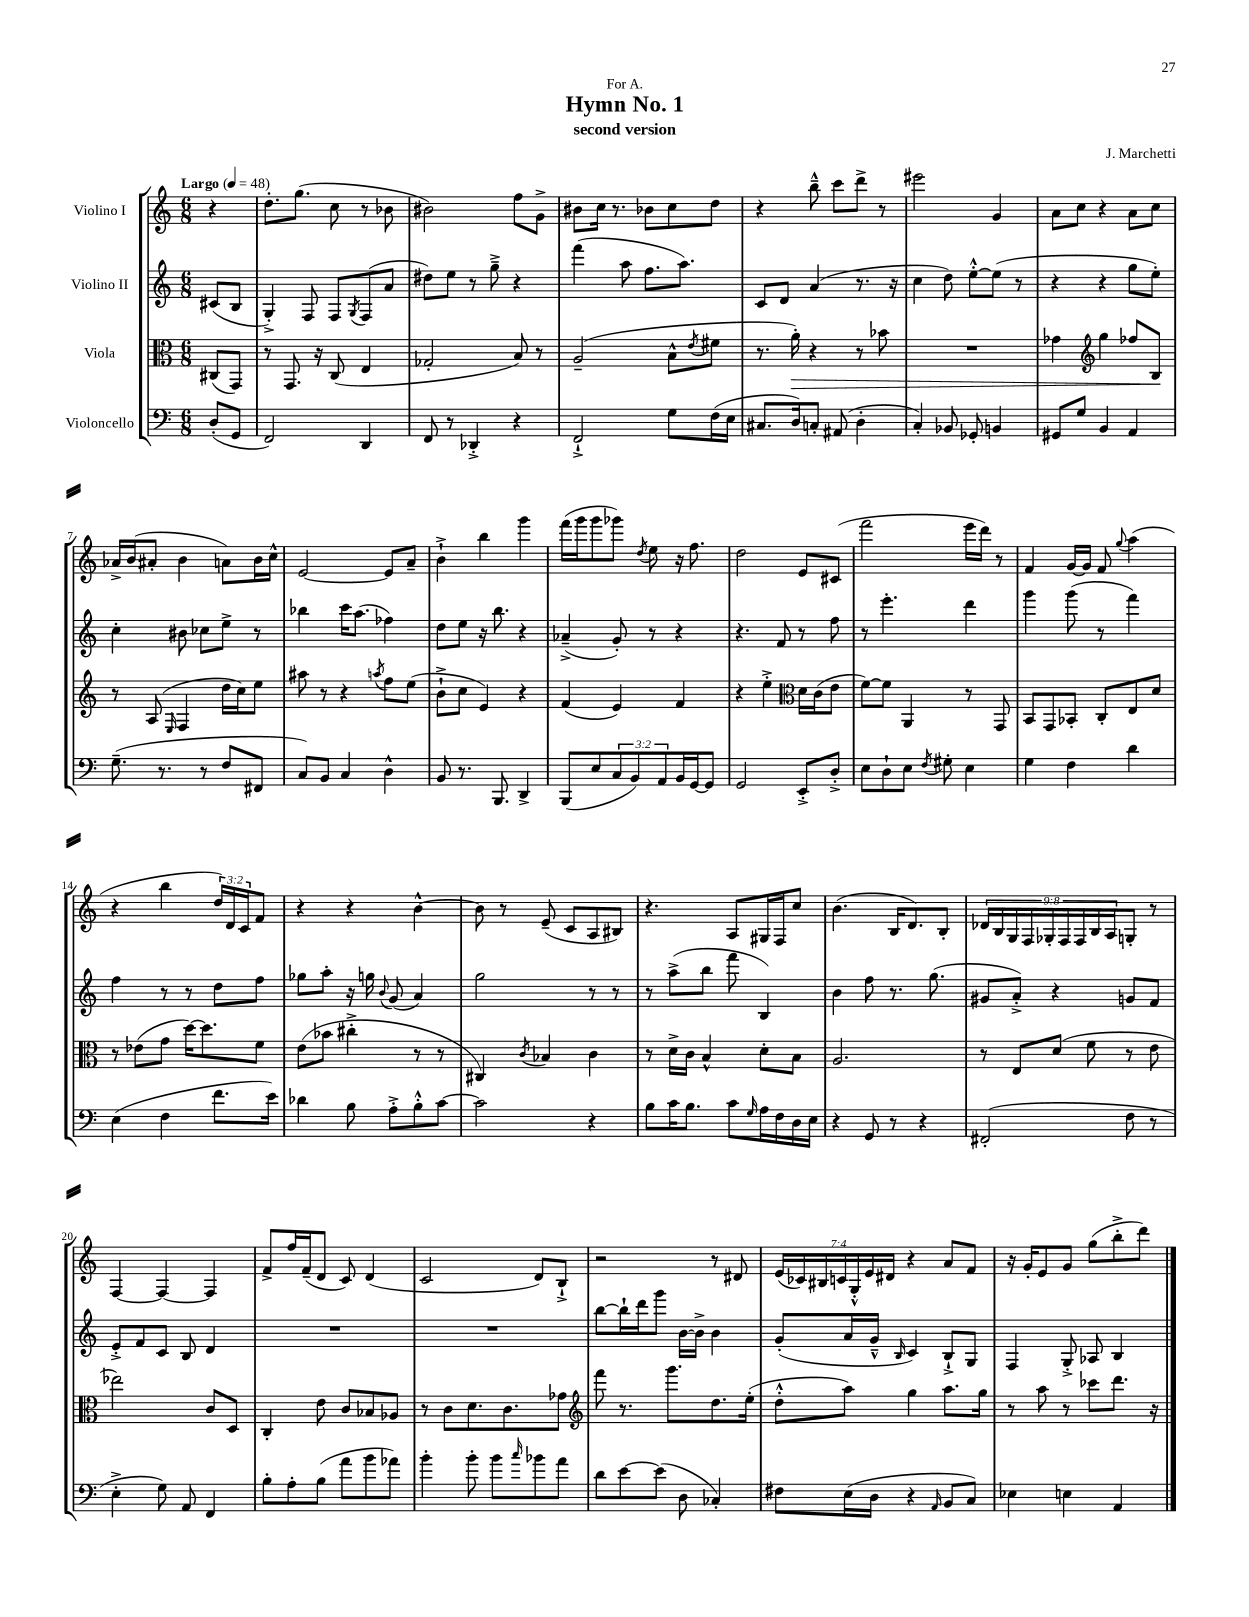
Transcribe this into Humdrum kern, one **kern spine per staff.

**kern	**kern	**dynam	**kern	**kern
*part4	*part3	*part3	*part2	*part1
*staff4	*staff3	*staff3	*staff2	*staff1
*I"Violoncello	*I"Viola	*	*I"Violino II	*I"Violino I
*clefF4	*clefC3	*	*clefG2	*clefG2
*k[]	*k[]	*	*k[]	*k[]
*M6/8	*M6/8	*	*M6/8	*M6/8
*MM48	*MM48	*	*MM48	*MM48
=	=	=	=	=
!	!	!	!	!LO:TX:a:B:t=Largo
(8D'/L	(8C#X/L	.	(8c#X/L	4r
8GG/J	8GG/J)	.	8B/J	.
=1	=1	=1	=1	=1
2FF/)	8r	.	4G'^/)	8.dd'\L
.	8.GG/	.	.	.
.	.	.	.	(8.gg\J
.	.	.	8F/	.
.	16r	.	.	.
.	(8C/	.	8F/L	8cc\
.	.	.	8qG/	.
4DD/	4E/	.	(8F/	8r
.	.	.	8a/J	8b-X\
=2	=2	=2	=2	=2
8FF/	2G-X'/	.	8dd#X\L)	2b#X\)
8r	.	.	8ee\J	.
4DD-X'^/	.	.	8r	.
.	.	.	8gg~^\	.
4r	8B/)	.	4r	8ff\L
.	8r	.	.	8g^\J
=3	=3	=3	=3	=3
2FF`^/	(2A~/	.	(4fff\	8b#X\L
.	.	.	.	16cc\Jk
.	.	.	.	8.r
.	.	.	8aa\	.
.	.	.	8.ff\L	8b-X\L
8G\L	8B^^\L	.	.	8cc\
.	.	.	8.aa\J)	.
.	8qe/	.	.	.
(16F\L	8f#X\J	.	.	8dd\J
16E\JJ	.	.	.	.
=4	=4	=4	=4	=4
8.C#X/L	8.r	.	8c/L	4r
.	.	.	8d/J	.
!	!	!LO:HP:b	!	!
16D/k)	16a'\)	>	.	.
8Cn'/J	4r	.	(4a/	8bb~^^\
(8AA#X/	.	.	.	8ccc\L
4D'\	8r	.	8.r	8ddd^\J
.	8b-X\	.	.	8r
.	.	.	16r	.
=5	=5	=5	=5	=5
4C'/)	2.r	.	4cc\	2eee#X\
8BB-X/	.	.	8dd\)	.
8GG-X'/	.	.	[8ee'^^\L	.
4BBn/	.	.	(8ee\J]	4g/
.	.	.	8r	.
=6	=6	=6	=6	=6
8GG#X/L	4g-X\	.	4r	8a\L
8G/J	.	.	.	8cc\J
*	*clefG2	*	*	*
4BB/	4gg\	.	4r	4r
4AA/	8ff-X/L	.	8gg\L	8a\L
.	8B/J	.	8ee'\J)	8cc\J
.	.	]	.	.
!!LO:LB:g=z
=7	=7	=7	=7	=7
(8.G~\	8r	.	4cc'\	16a-X^/LL
.	.	.	.	(16b/J
.	(8A/	.	.	8a#X'/J
8.r	.	.	.	.
.	16qqE/	.	.	.
.	4F/	.	8b#X\	4b\
8r	.	.	8cc-X\L	.
8F/L	16dd\LL	.	8ee^\J	8an\L)
.	16cc\J)	.	.	.
8FF#X/J	8ee\J	.	8r	16b\L
.	.	.	.	16cc^^\JJ
=8	=8	=8	=8	=8
8C/L)	8aa#X\	.	4bb-X\	[2e/
8BB/J	8r	.	.	.
4C/	4r	.	16ccc\KL	.
.	.	.	(8.aa\J	.
.	8qaan/	.	.	.
4D^^\	8ff\L	.	4ff-X\)	8e/L]
.	(8ee\J	.	.	8a~/J
=9	=9	=9	=9	=9
8BB/	8b`^\L	.	8dd\L	4b`^\
8.r	8cc\J	.	8ee\J	.
.	4e/)	.	16r	4bb\
8.BBB/	.	.	8.bb\	.
4DD^/	4r	.	4r	4ggg\
=10	=10	=10	=10	=10
(8BBB/L	(4f/	.	(4a-X~^/	(16fff\LL
.	.	.	.	16ggg\J
8E/	.	.	.	8ggg\
12C/	4e/)	.	8g'/)	8ggg-X\J)
12BB/)	.	.	.	.
.	.	.	.	8qdd/
.	.	.	8r	8ee\
12AA/	.	.	.	.
16BB/L	4f/	.	4r	16r
[16GG/J	.	.	.	8.ff\
8GG/J]	.	.	.	.
=11	=11	=11	=11	=11
2GG/	4r	.	4.r	2dd\
.	4ee'^\	.	.	.
.	.	.	8f/	.
*	*clefC3	*	*	*
8EE'^/L	16d\LL	.	8r	8e/L
.	(16c\J	.	.	.
8D'^/J	8e\J	.	8ff\	(8c#X/J
=12	=12	=12	=12	=12
8E\L	[8f\L)	.	8r	2fff\
8D`\	8f\J]	.	4.eee'\	.
8E\J	4AA/	.	.	.
8qF/	.	.	.	.
8G#X'\	.	.	.	.
4E\	8r	.	4ddd\	16eee\LL
.	.	.	.	16ddd\JJ)
.	8GG/	.	.	8r
=13	=13	=13	=13	=13
4G\	8BB/L	.	4ggg\	4f/
.	8GG/	.	.	.
4F\	8BB-X'/J	.	(8ggg\	[16g/LL
.	.	.	.	16g/JJ]
.	8C'/L	.	8r	8f/
.	.	.	.	8qqgg/
4d\	8E/	.	4fff\)	(4aa\
.	8d/J	.	.	.
!!LO:LB:g=z
=14	=14	=14	=14	=14
(4E\	8r	.	4ff\	4r
.	(8e-X\L	.	.	.
4F\	8g\J	.	8r	4bb\
.	[16dd\KL)	.	8r	.
.	8.dd\]	.	.	.
8.f\L	.	.	8dd\L	24dd/LL)
.	.	.	.	24d/
.	.	.	.	24c/J
.	8f\J	.	8ff\J	8f/J
16e\Jk)	.	.	.	.
=15	=15	=15	=15	=15
4d-X\	(8e\L	.	8gg-X\L	4r
.	8b-X\J	.	8aa'\J	.
8B\	4cc#X'^\	.	16r	4r
.	.	.	16ggn\	.
.	.	.	8qqb/	.
8A'^\L	.	.	(8g/	.
8B'^^\	8r	.	4a/)	[4b^^\
[8c\J	8r	.	.	.
=16	=16	=16	=16	=16
2c\]	4C#X/)	.	2gg\	8b\]
.	.	.	.	8r
.	8qc/	.	.	.
.	4B-X/	.	.	(8e~/
.	.	.	.	8c/L
4r	4c\	.	8r	8A/
.	.	.	8r	8B#X/J)
=17	=17	=17	=17	=17
8B\L	8r	.	8r	4.r
16c\K	16d^\LL	.	(8aa^\L	.
8.B\J	16c\JJ	.	.	.
.	4B^^/	.	8bb\J	.
8c\L	.	.	8fff\	8A/L
16qqG/	.	.	.	.
16A\L	8d'\L	.	4B/)	16G#X/L
16F\	.	.	.	16F/J
16D\	8B\J	.	.	8cc/J
16E\JJ	.	.	.	.
=18	=18	=18	=18	=18
4r	2.A/	.	4b\	(4.b\
8GG/	.	.	8ff\	.
8r	.	.	8.r	16B/KL
.	.	.	.	8.d/)
4r	.	.	.	.
.	.	.	(8.gg\	.
.	.	.	.	8B'/J
=19	=19	=19	=19	=19
(2FF#X'/	8r	.	8g#X/L	18d-X/LL
.	.	.	.	18B/
.	.	.	.	18G/
.	8E/L	.	8a'^/J)	.
.	.	.	.	18F/
.	.	.	.	18G-X'/
.	(8d/J	.	4r	.
.	.	.	.	18F/
.	.	.	.	18F/
.	8f\	.	.	.
.	.	.	.	18B/
.	.	.	.	18A/J
8F\	8r	.	8gn/L	8Gn'/J
8r	8e\	.	8f/J	8r
!!LO:LB:g=z
=20	=20	=20	=20	=20
4E'^\	2ee-X\)	.	8e'^/L	[4F/
.	.	.	8f/	.
8G\)	.	.	8c/J	4F/_
8AA/	.	.	8B/	.
4FF/	8c/L	.	4d/	4F/]
.	8D/J	.	.	.
=21	=21	=21	=21	=21
8B'\L	4C'/	.	2.r	8f^/L
8A'\	.	.	.	16ff/L
.	.	.	.	(16f~/J
(8B\J	8e\	.	.	8d/J
8a\L	8c/L	.	.	8c/)
8b\	8B-X/	.	.	(4d/
8a-X\J)	8A-X/J	.	.	.
=22	=22	=22	=22	=22
4b'\	8r	.	2.r	2c/
.	8c\L	.	.	.
8b'\	8.d\	.	.	.
8b\L	.	.	.	.
.	8.c\	.	.	.
16qqcc/	.	.	.	.
8b-X\	.	.	.	8d/L)
8a\J	8g-X\J	.	.	8B`^/J
=23	=23	=23	=23	=23
*	*clefG2	*	*	*
8d\L	8fff\	.	[8bb\L	2r
[8e\	8.r	.	16bb`\L]	.
.	.	.	16ddd\J	.
(8e\J]	.	.	8ggg\J	.
.	8.ggg\L	.	.	.
8D\	.	.	[16b\LL	.
.	.	.	16b^\JJ]	.
4C-X'/)	8.dd\	.	4b\	8r
.	.	.	.	8d#X/
.	(16ee'\Jk	.	.	.
=24	=24	=24	=24	=24
8F#X\L	8dd'^^\L	.	(8g'/L	(28e/LL
.	.	.	.	28c-X/)
.	.	.	.	28B#X/
.	.	.	.	28cn/
(16E\L	8aa\J)	.	16a/L	.
.	.	.	.	28G'^^/
.	.	.	.	28e/
16D\JJ	.	.	16g~^^/JJ	.
.	.	.	.	28d#X/JJ
.	.	.	16qqB/	.
4r	4gg\	.	4c/)	4r
16qqAA/	.	.	.	.
8BB/L	8.aa\L	.	8B`^/L	8a/L
8C/J)	.	.	8G/J	8f/J
.	16gg\Jk	.	.	.
=25	=25	=25	=25	=25
4E-X\	8r	.	4F/	16r
.	.	.	.	16g'/KL
.	8aa\	.	.	8e/
4En\	8r	.	8G'^/	8g/J
.	8ccc-X\L	.	8A-X/	(8gg\L
4AA/	8.ddd\J	.	4B/	8bb'^\
.	.	.	.	8ddd\J)
.	16r	.	.	.
==	==	==	==	==
*-	*-	*-	*-	*-
